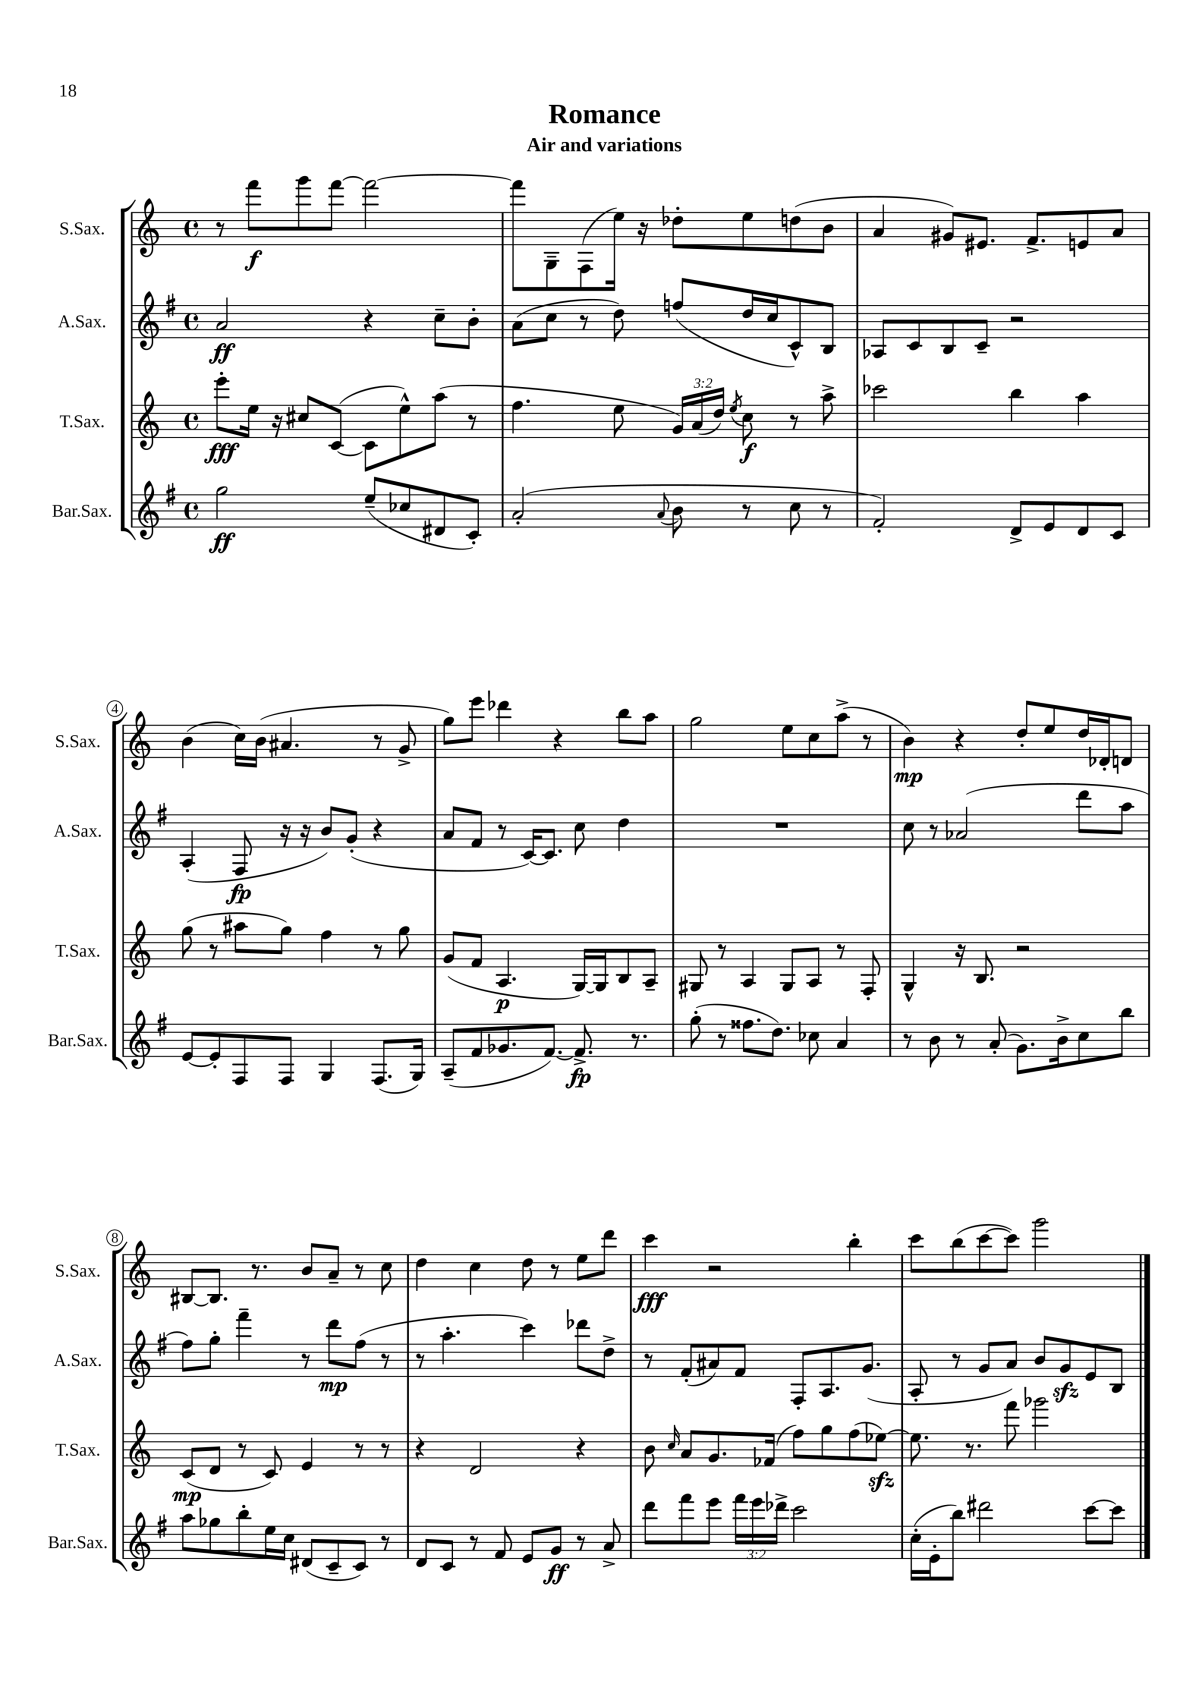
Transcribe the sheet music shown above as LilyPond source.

\header { title = "Romance" subtitle = "Air and variations" }
<<
\new StaffGroup <<
\new Staff = "s0" \with { instrumentName = "S.Sax." shortInstrumentName = "S.Sax." } {
    \clef treble \key c \major \defaultTimeSignature \time 4/4
    \autoBeamOff r8 f'''8[\f g'''8 f'''8]~ f'''2~ |
    f'''8[ g8-- f8( e''16]) r16 des''8[-. e''8 d''8( b'8] |
    a'4 gis'8[) eis'8.] f'8.[-> e'8 a'8] |
    b'4( c''16[) b'16]( ais'4. r8 g'8-> |
    g''8[) e'''8] des'''4 r4 b''8[ a''8] |
    g''2 e''8[ c''8 a''8]->( r8 |
    b'4\mp) r4 d''8[-. e''8 d''16 des'16-. d'8] |
    bis8[~ bis8.] r8. b'8[ a'8]-- r8 c''8 |
    d''4 c''4 d''8 r8 e''8[ d'''8] |
    c'''4\fff r2 b''4-. |
    c'''8[ b''8( c'''8~ c'''8]) g'''2 \bar "|." |
}
\new Staff = "s1" \with { instrumentName = "A.Sax." shortInstrumentName = "A.Sax." } {
    \clef treble \key g \major \defaultTimeSignature \time 4/4
    \autoBeamOff a'2\ff r4 c''8[-- b'8]-. |
    a'8[( c''8] r8 d''8) f''8[( d''16 c''16 c'8-^) b8] |
    aes8[ c'8 b8 c'8]-- r2 |
    a4-.( fis8\fp r16 r16 b'8[) g'8]-.( r4 |
    a'8[ fis'8] r8 c'16[~) c'8.] c''8 d''4 |
    R1 |
    c''8 r8 aes'2( d'''8[ a''8] |
    fis''8[) g''8]-. fis'''4-- r8 d'''8[\mp fis''8]( r8 |
    r8 a''4.-. c'''4) des'''8[ d''8]-> |
    r8 fis'8[-.( ais'8) fis'8] fis8[-. a8. g'8.]( |
    a8-. r8 g'8[ a'8]) b'8[ g'8\sfz e'8 b8] \bar "|." |
}
\new Staff = "s2" \with { instrumentName = "T.Sax." shortInstrumentName = "T.Sax." } {
    \clef treble \key c \major \defaultTimeSignature \time 4/4 \override Staff.TupletNumber.text = #tuplet-number::calc-fraction-text
    \autoBeamOff e'''8[-.\fff e''16] r16 cis''8[ c'8]~( c'8[ e''8-^) a''8]( r8 |
    f''4. e''8 \tuplet 3/2 { g'16[) a'16( d''16]) } \acciaccatura { e''8 } c''8\f r8 a''8-> |
    ces'''2 b''4 a''4 |
    g''8( r8 ais''8[ g''8]) f''4 r8 g''8 |
    g'8[( f'8] a4.\p g16[~) g16 b8 a8]-- |
    gis8 r8 a4 gis8[ a8] r8 f8-. |
    g4-^ r16 b8. r2 |
    c'8[\mp( d'8] r8 c'8) e'4 r8 r8 |
    r4 d'2 r4 |
    b'8 \grace { c''16 } a'8[ g'8. fes'16]( f''8[) g''8 f''8( ees''8]~\sfz) |
    ees''8. r8. f'''8 ges'''2 \bar "|." |
}
\new Staff = "s3" \with { instrumentName = "Bar.Sax." shortInstrumentName = "Bar.Sax." } {
    \clef treble \key g \major \defaultTimeSignature \time 4/4 \override Staff.TupletNumber.text = #tuplet-number::calc-fraction-text
    \autoBeamOff g''2\ff e''8[--( ces''8 dis'8 c'8]-.) |
    a'2-.( \appoggiatura { a'8 } b'8 r8 c''8 r8 |
    fis'2-.) d'8[-> e'8 d'8 c'8] |
    e'8[~ e'8-. fis8 fis8] g4 fis8.[( g16]) |
    a8[--( fis'8 ges'8. fis'8.]~) fis'8.->\fp r8. |
    g''8-.( r8 fisis''8.[ d''8.]) ces''8 a'4 |
    r8 b'8 r8 a'8-.( g'8.[) b'16-> c''8 b''8] |
    a''8[ ges''8 b''8-. e''16 c''16] dis'8[( c'8-- c'8]) r8 |
    d'8[ c'8] r8 fis'8 e'8[ g'8]\ff r8 a'8-> |
    d'''8[ fis'''8 e'''8] \tuplet 3/2 { fis'''16[ e'''16 des'''16]-> } c'''2 |
    c''16[-.( e'16-. b''8]) dis'''2 c'''8[~ c'''8] \bar "|." |
}
>>
>>
\layout { \context { \Score \override BarNumber.stencil = #(make-stencil-circler 0.1 0.3 ly:text-interface::print) } }
